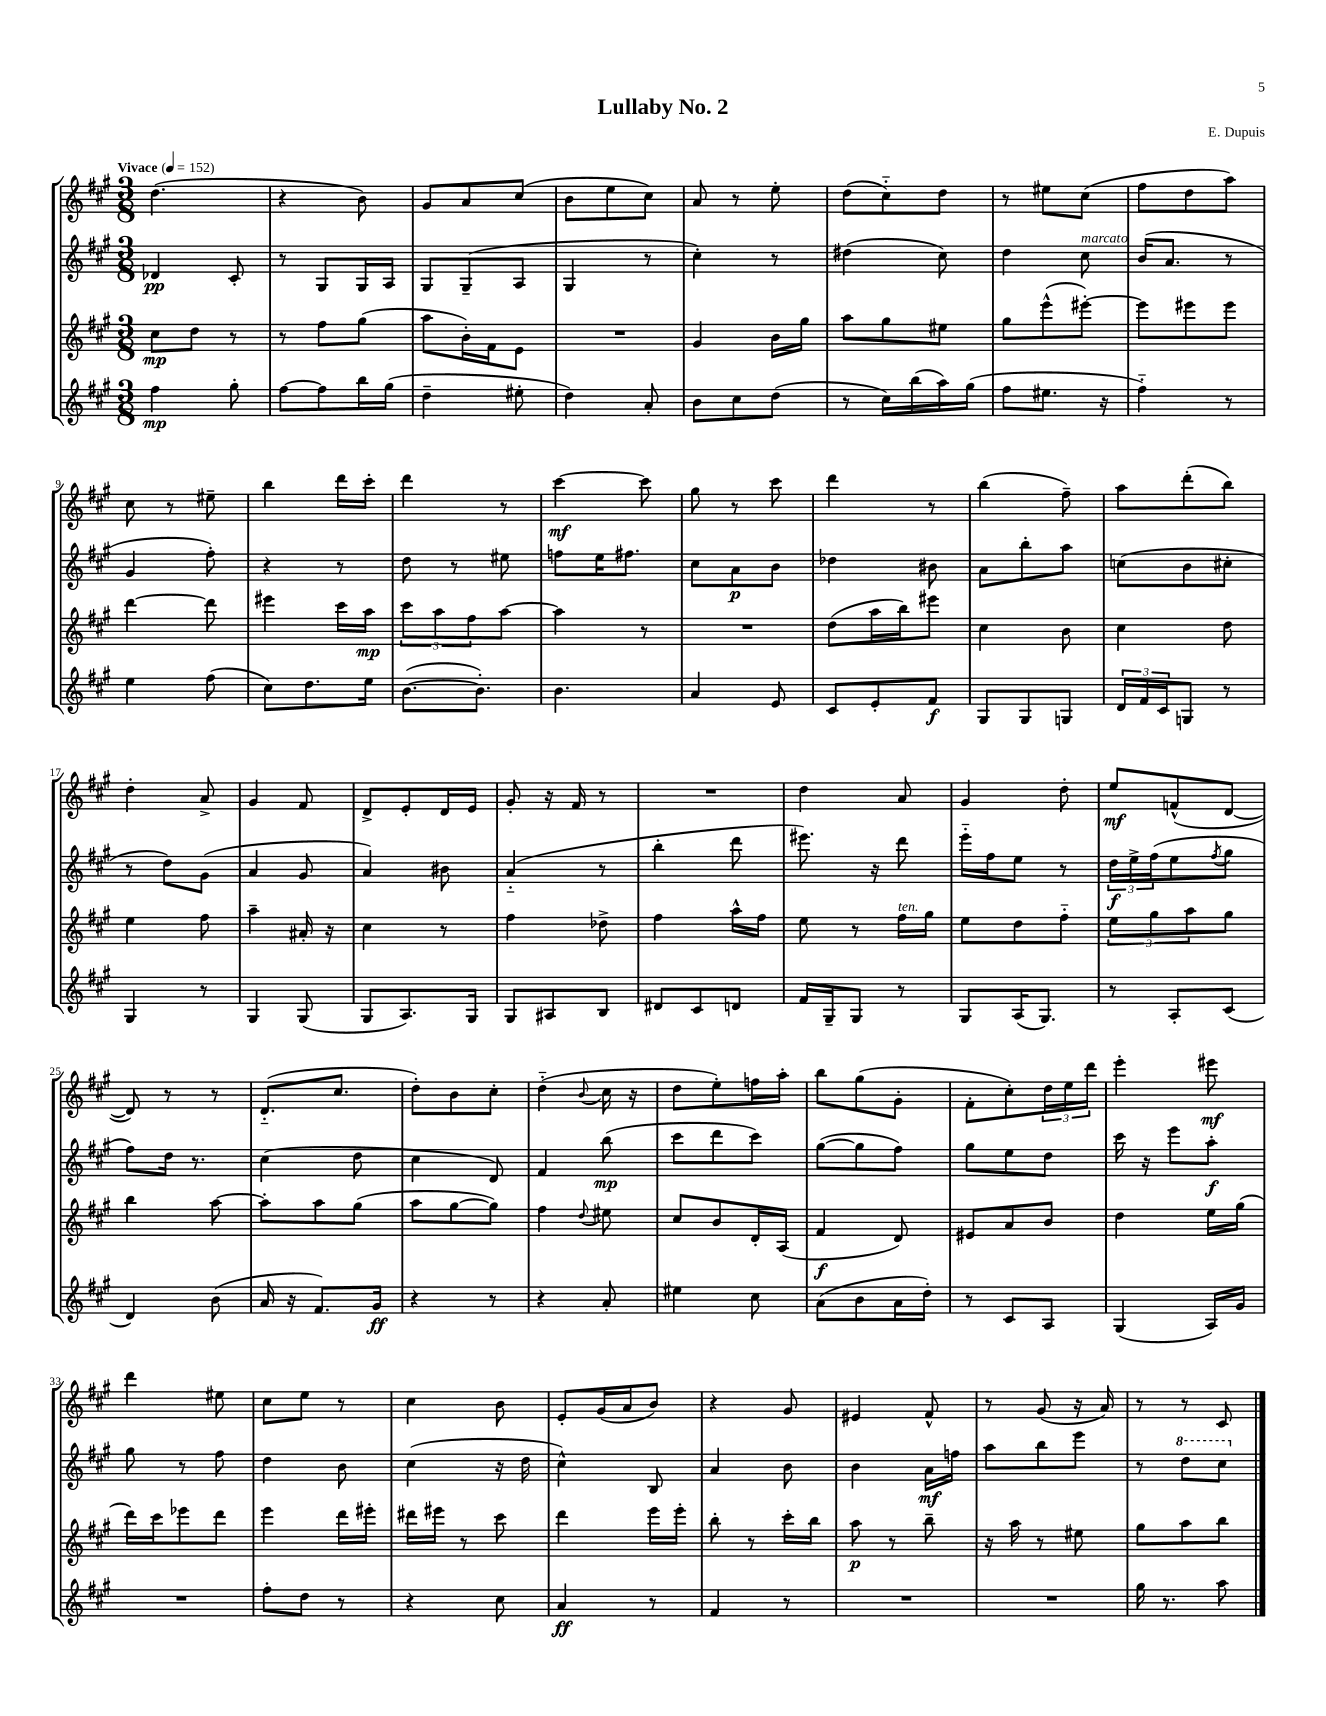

**kern	**kern	**kern	**kern
*staff4	*staff3	*staff2	*staff1
*clefG2	*clefG2	*clefG2	*clefG2
*k[f#c#g#]	*k[f#c#g#]	*k[f#c#g#]	*k[f#c#g#]
*M3/8	*M3/8	*M3/8	*M3/8
*MM152	*MM152	*MM152	*MM152
4ff#\	8cc#\L	4d-/	(4.dd\
.	8dd\J	.	.
8gg#'\	8r	8c#'/	.
=	=	=	=
[8ff#\L	8r	8r	4r
8ff#\]	8ff#\L	8G#/L	.
16bb\L	(8gg#\J	16G#/L	8b\)
(16gg#\JJ	.	16A/JJ	.
=	=	=	=
4dd~\	8aa\L	8G#/L	8g#/L
.	16b'\L)	(8G#~/	8a/
.	16f#\J	.	.
8ee#'\	8e\J	8A/J	(8cc#/J
=	=	=	=
4dd\)	4.r	4G#/	8b\L
.	.	.	8ee\
8a'/	.	8r	8cc#\J)
=	=	=	=
8b\L	4g#/	4cc#'\)	8a/
8cc#\	.	.	8r
(8dd\J	16b\LL	8r	8ee'\
.	16gg#\JJ	.	.
=	=	=	=
8r	8aa\L	(4dd#\	(8dd\L
16cc#\LL)	8gg#\	.	8cc#'~\)
(16bb\	.	.	.
16aa\)	8ee#\J	8cc#\)	8dd\J
(16gg#\JJ	.	.	.
=	=	=	=
8ff#\L	8gg#\L	4dd\	8r
8.ee#\J	(8eee^^\	.	8ee#\L
.	[8eee#'\J)	8cc#\	(8cc#\J
16r	.	.	.
=	=	=	=
4ff#'~\)	8eee#\]L	(16b/LK	8ff#\L
.	.	8.a/J	.
.	8eee#\	.	8dd\
8r	8eee#\J	8r	8aa\J)
=	=	=	=
4ee\	[4ddd\	4g#/	8cc#\
.	.	.	8r
(8ff#\	8ddd\]	8ff#'\)	8ee#~\
=	=	=	=
8cc#\L)	4eee#\	4r	4bb\
8.dd\	.	.	.
.	16ccc#\LL	8r	16ddd\LL
16ee\Jk	16aa\JJ	.	16ccc#'\JJ
=	=	=	=
([8.b\L	12ccc#\L	8dd\	4ddd\
.	12aa\	.	.
.	.	8r	.
.	12ff#\	.	.
8.b'\]J)	.	.	.
.	[8aa\J	8ee#\	8r
=	=	=	=
4.b\	4aa\]	8ff\L	[4ccc#\
.	.	16ee\K	.
.	.	8.ff#\J	.
.	8r	.	8ccc#\]
=	=	=	=
4a/	4.r	8cc#\L	8gg#\
.	.	8a\	8r
8e/	.	8b\J	8ccc#\
=	=	=	=
8c#/L	(8dd\L	4dd-\	4ddd\
8e'/	16aa\L	.	.
.	16bb\J)	.	.
8f#/J	8eee#\J	8b#\	8r
=	=	=	=
8G#/L	4cc#\	8a\L	(4bb\
8G#/	.	8bb'\	.
8G/J	8b\	8aa\J	8ff#~\)
=	=	=	=
24d/LL	4cc#\	(8cc\L	8aa\L
24f#/	.	.	.
24c#/J	.	.	.
8G/J	.	8b\	(8ddd'\
8r	8dd\	8cc#'\J	8bb\J)
=	=	=	=
4G#/	4ee\	8r	4dd'\
.	.	8dd\L)	.
8r	8ff#\	(8g#\J	8a^/
=	=	=	=
4G#/	4aa~\	4a/	4g#/
(8G#/	16a#'/	8g#/	8f#/
.	16r	.	.
=	=	=	=
8G#/L	4cc#\	4a/)	8d^/L
8.A/)	.	.	8e'/
.	8r	8b#\	16d/L
16G#/Jk	.	.	16e/JJ
=	=	=	=
8G#/L	4ff#\	(4a'~/	8g#'/
8A#/	.	.	16r
.	.	.	16f#/
8B/J	8dd-^\	8r	8r
=	=	=	=
8d#/L	4ff#\	4bb'\	4.r
8c#/	.	.	.
8d/J	16aa^^\LL	8ddd\	.
.	16ff#\JJ	.	.
=	=	=	=
16f#/LL	8ee\	8.eee#\)	4dd\
16G#~/J	.	.	.
8G#/J	8r	.	.
.	.	16r	.
8r	16ff#\LL	8ddd\	8a/
.	16gg#\JJ	.	.
=	=	=	=
8G#/L	8ee\L	16eee'~\LL	4g#/
.	.	16ff#\J	.
(16A/K	8dd\	8ee\J	.
8.G#/J)	.	.	.
.	8ff#'~\J	8r	8dd'\
=	=	=	=
8r	12ee\L	24dd\LL	8ee/L
.	.	24ee^\	.
.	12gg#\	(24ff#\J	.
8A'/L	.	8ee\	(8f^^/
.	12aa\	.	.
.	.	8qff#/	.
(8c#/J	8gg#\J	8gg#\J	[8d/J
=	=	=	=
4d/)	4bb\	8ff#\L)	8d/])
.	.	16dd\Jk	8r
.	.	8.r	.
(8b\	[8aa\	.	8r
=	=	=	=
16a/	8aa'\]L	(4cc#\	(8.d'~/L
16r	.	.	.
8.f#/L)	8aa\	.	.
.	.	.	8.cc#/J
.	(8gg#\J	8dd\	.
16g#/Jk	.	.	.
=	=	=	=
4r	8aa\L	4cc#\	8dd'\L)
.	[8gg#\	.	8b\
8r	8gg#\]J)	8d/)	8cc#'\J
=	=	=	=
4r	4ff#\	4f#/	(4dd'~\
.	8qqdd/	.	8qqb/
8a'/	8ee#\	(8bb\	16cc#\
.	.	.	16r
=	=	=	=
4ee#\	8cc#/L	8ccc#\L	8dd\L
.	8b/	8ddd\	8ee'\)
8cc#\	16d'/L	8ccc#\J)	16ff\L
.	(16A/JJ	.	16aa'\JJ
=	=	=	=
(8a\L	4f#/	([8gg#\L	8bb\L
8b\	.	8gg#\]	(8gg#\
16a\L	8d/)	8ff#\J)	8g#'\J
16dd'\JJ)	.	.	.
=	=	=	=
8r	8e#/L	8gg#\L	8f#'\L
8c#/L	8a/	8ee\	8cc#'\)
8A/J	8b/J	8dd\J	24dd\L
.	.	.	24ee\
.	.	.	24ddd\JJ
=	=	=	=
(4G#/	4dd\	16ccc#\	4eee'\
.	.	16r	.
.	.	8eee\L	.
16A/LL)	16ee\LL	8aa'\J	8eee#\
16g#/JJ	(16gg#\JJ	.	.
=	=	=	=
4.r	16ddd\LL)	8gg#\	4ddd\
.	16ccc#\J	.	.
.	8eee-\	8r	.
.	8ddd\J	8ff#\	8ee#\
=	=	=	=
8ff#'\L	4eee\	4dd\	8cc#\L
8dd\J	.	.	8ee\J
8r	16ddd\LL	8b\	8r
.	16eee#'\JJ	.	.
=	=	=	=
4r	16ddd#\LL	(4cc#\	4cc#\
.	16eee#\JJ	.	.
.	8r	.	.
8cc#\	8ccc#\	16r	8b\
.	.	16dd\	.
=	=	=	=
4a/	4ddd\	4cc#^^\)	8e'/L
.	.	.	(16g#/L
.	.	.	16a/J
8r	16eee\LL	8B/	8b/J)
.	16eee'\JJ	.	.
=	=	=	=
4f#/	8bb'\	4a/	4r
.	8r	.	.
8r	16ccc#'\LL	8b\	8g#/
.	16bb\JJ	.	.
=	=	=	=
4.r	8aa\	4b\	4e#/
.	8r	.	.
.	8bb~\	16a\LL	8f#^^/
.	.	16ff\JJ	.
=	=	=	=
4.r	16r	8aa\L	8r
.	16aa\	.	.
.	8r	8bb\	(8g#/
.	8ee#\	8eee\J	16r
.	.	.	16a/)
=	=	=	=
16gg#\	8gg#\L	8r	8r
8.r	.	.	.
.	8aa\	8ddd\L	8r
8aa\	8bb\J	8ccc#\J	8c#/
==	==	==	==
*-	*-	*-	*-
